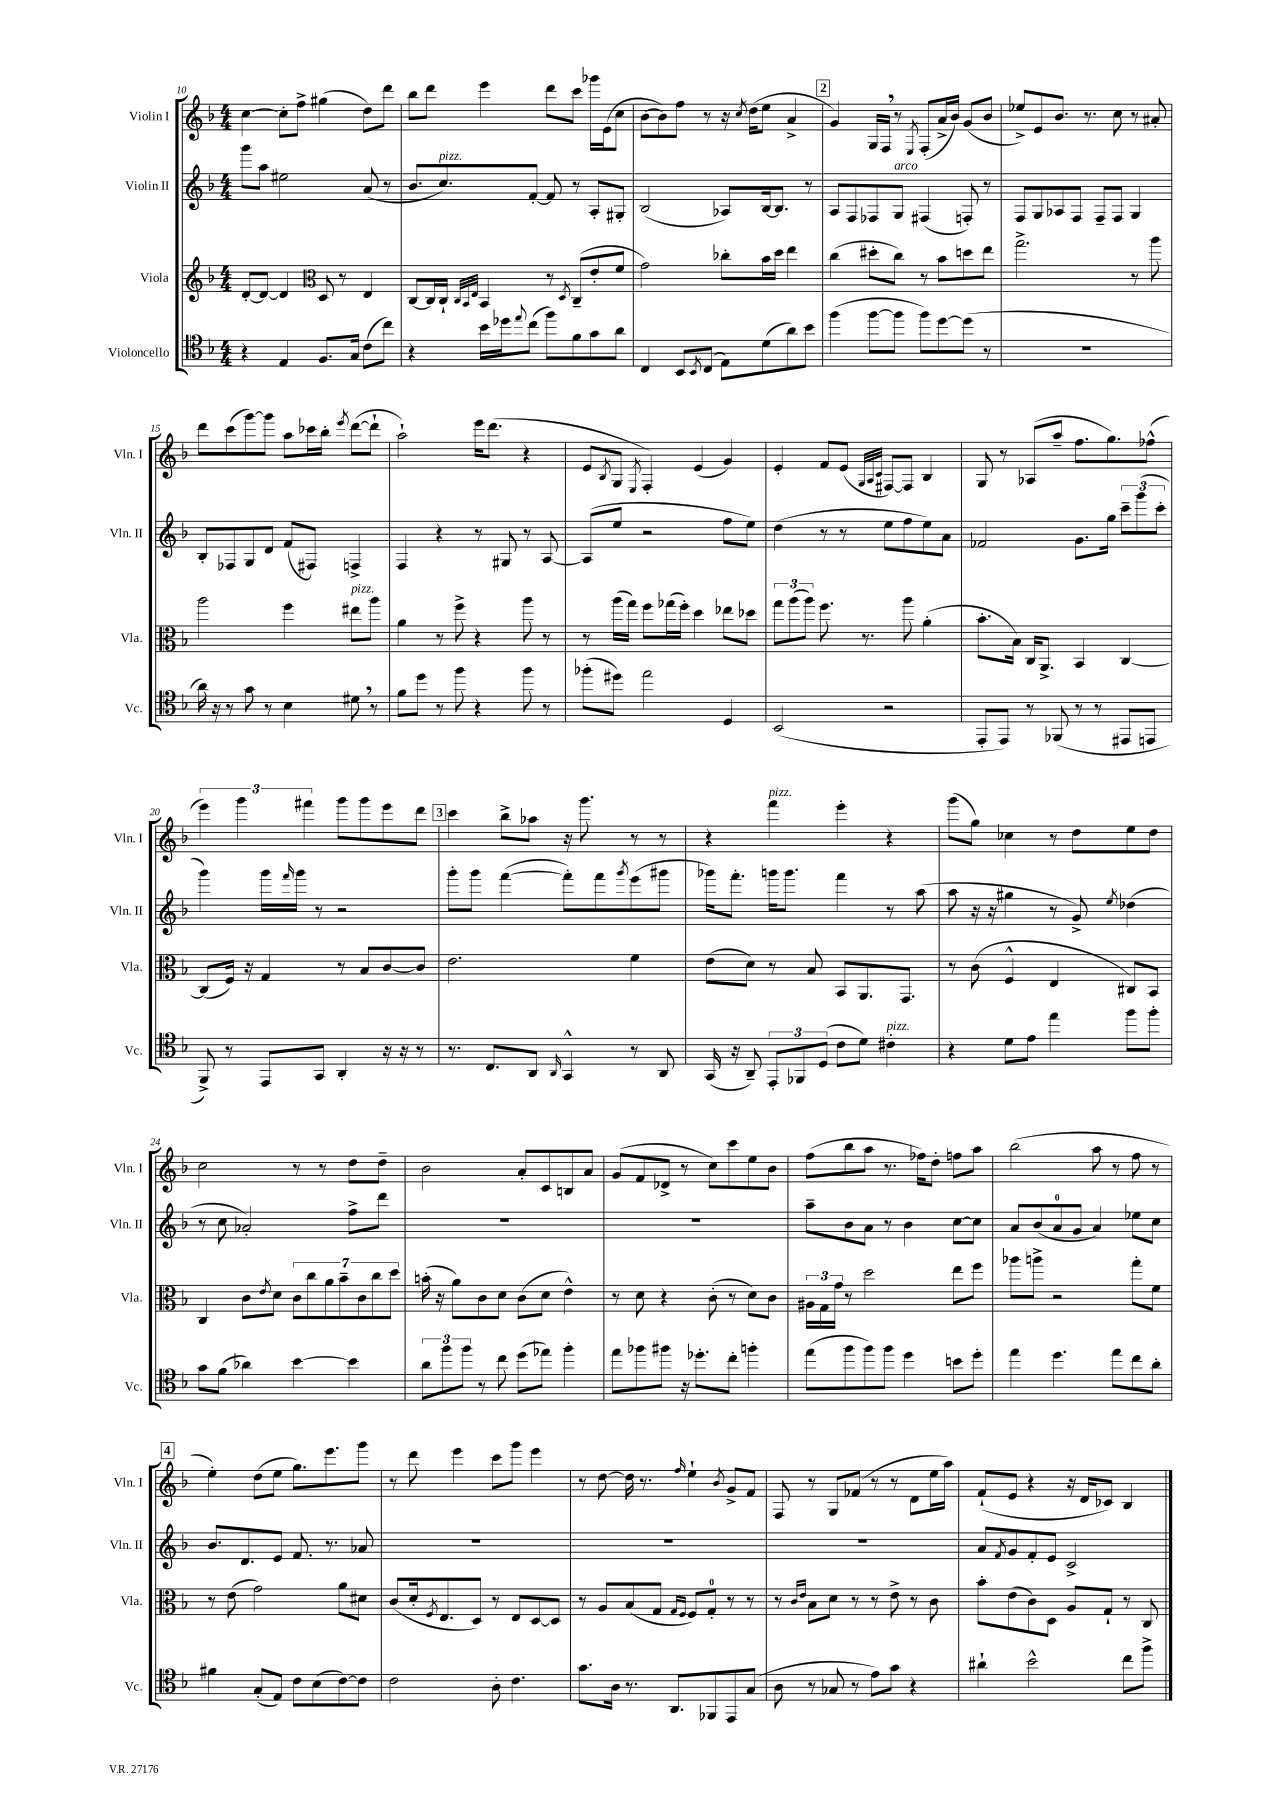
<<
\new StaffGroup <<
\new Staff = "s0" \with { instrumentName = "Violin I" shortInstrumentName = "Vln. I" } {
    \clef treble \key f \major \numericTimeSignature \time 4/4
    c''4~ c''8-. f''8-> gis''4( d''8) d'''8 |
    bes''8 d'''8 e'''4 d'''8 c'''8 ges'''16 e'16( c''8 |
    bes'8~ bes'8) f''8 r8 r16 \acciaccatura { c''8 } d''16( e''8 a'4-> |
    \mark \markup { \box "2" } g'4) g16 f16 \breathe r8 \acciaccatura { e8 } f8-.( a'16-> bes'16) g'8( bes'8 |
    ees''8->) e'8 bes'8. r8. c''8 r8 ais'8-. |
    d'''8 c'''8( g'''8~) g'''8 a''8 ces'''16 bes''16-. \acciaccatura { e'''8 } d'''8~( d'''8-! |
    a''2-!) e'''16 d'''8.( r4 |
    e'8 \acciaccatura { bes8 } g8 \acciaccatura { e8 } f4-.) e'4( g'4) |
    e'4-. f'8 e'8( \grace { g32 a32 c'32 } fis8~) fis8 bes4 |
    g8 r8 aes8( a''8-- f''8. g''8.) fes''8-^( |
    \tuplet 3/2 { e'''4) g'''4 fis'''4 } g'''8 g'''8 e'''8 d'''8 |
    \mark \markup { \box "3" } c'''4 bes''8-> aes''8 r16 g'''8. r8 r8 |
    r4 f'''4^\markup { \italic "pizz." } e'''4-. r4 |
    g'''8( g''8) ces''4 r8 d''8 e''8 d''8 |
    c''2 r8 r8 d''8 d''8-- |
    bes'2 a'8-. c'8 b8 a'8 |
    g'8( f'8 des'8-> r8 c''8) c'''8 e''8 bes'8 |
    f''8( bes''8 a''8 r8. fes''16) d''8-. f''8 a''8 |
    bes''2( a''8 r8 f''8 r8 |
    \mark \markup { \box "4" } e''4-.) d''8( e''8 g''8.) e'''8. g'''8 |
    r8 d'''8 e'''4 c'''8 g'''8 e'''4 |
    r8 d''8~ d''16 r8. \grace { f''16 } e''4-! \acciaccatura { bes'8 } g'8-> f'8 |
    f8 r8 g8 fes'8( r8 r8 d'8 e''16 a''16) |
    f'8-!( e'8 r4 r16 d'16 ces'8) bes4 \bar "|." |
}
\new Staff = "s1" \with { instrumentName = "Violin II" shortInstrumentName = "Vln. II" } {
    \clef treble \key f \major \numericTimeSignature \time 4/4
    g'''8 a''8 eis''2 a'8( r8 |
    bes'8. c''8.^\markup { \italic "pizz." }) f'8~-. f'8 r8 a8-. gis8-. |
    bes2( aes8) bes16~ bes8. r8 |
    \mark \markup { \box "2" } a8 f8 fes8 g8^\markup { \italic "arco" } fis4( f8-.) r8 |
    f8 g8 aes8 f8 f8-- f8 g4 |
    bes8-. fes8 g8 d'8 f'8( fis8) f4-> |
    f4 r4 r8 gis8 r8 a8~ |
    a8( e''8 r2 f''8 e''8) |
    d''4( r8 r8 e''8 f''8 e''8) a'8 |
    fes'2 g'8. g''16 \tuplet 3/2 { c'''8-- g'''8( c'''8-. } |
    g'''4) g'''16 \grace { f'''16 } g'''16 r8 r2 |
    \mark \markup { \box "3" } g'''8-. g'''8 f'''4~( f'''8-.) f'''8 \acciaccatura { g'''8 } e'''8( gis'''8 |
    ges'''16) f'''8.-. g'''16 g'''8. f'''4 r8 a''8( |
    a''8 r16 r16 gis''4 r8 g'8->) \acciaccatura { e''8 } des''4( |
    r8 c''8 aes'2-.) f''8-> d'''8 |
    R1 |
    R1 |
    a''8-- bes'8 a'8 r8 bes'4 c''8~ c''8 |
    a'8 bes'8( a'8-0 g'8 a'4) ees''8 c''8 |
    \mark \markup { \box "4" } bes'8. d'8. e'8 f'8. r8. aes'8 |
    R1 |
    R1 |
    R1 |
    a'8 \acciaccatura { f'8 } g'8 f'8-. e'8 c'2-> \bar "|." |
}
\new Staff = "s2" \with { instrumentName = "Viola" shortInstrumentName = "Vla." } {
    \clef treble \key f \major \numericTimeSignature \time 4/4
    d'8~-. d'8~ d'4 \clef alto d8 r8 e4 |
    c8~ c16 c16-! \grace { c32 bes,32 e32 } bes,4 r8 \acciaccatura { d8 } c8--( e'8-. f'8 |
    g'2) ces''8-. bes'16 d''16 e''4 |
    \mark \markup { \box "2" } c''4( dis''8-. c''8) r8 bes'8 d''8 e''8 |
    g''2.-> r8 a''8 |
    a''2 f''4 eis''8^\markup { \italic "pizz." } a''8 |
    a'4 r8 f''8-> r4 a''8 r8 |
    r8 a''16( g''16) f''8 ges''16( f''16-.) d''4 ees''8 des''8 |
    \tuplet 3/2 { g''8 a''8( a''8) } f''8. r8. a''8 a'4-.( |
    bes'8.-. bes16) c16 a,8.-> bes,4 c4~ |
    c8( f16) r16 g4 r8 bes8 c'8~ c'8 |
    \mark \markup { \box "3" } e'2. f'4 |
    e'8( d'8) r8 bes8 bes,8 a,8. g,8. |
    r8 c'8( f4-^ e4 cis8) bes,8 |
    c4 c'8 \acciaccatura { e'8 } d'8 \tuplet 7/4 { c'8 c''8 a'8 bes'8-- c'8 c''8 d''8 } |
    b'16-.( r16 a'8) c'8 d'8 c'8( d'8 e'4-^) |
    r8 d'8 r4 c'8-.( r8 d'8) c'8 |
    \tuplet 3/2 { ais16 g16 g'16 } r8 d''2 e''8 f''8 |
    aes''8 a''8-> r2 g''8-. f'8 |
    \mark \markup { \box "4" } r8 e'8( g'2) a'8 dis'8 |
    c'8( d'16-. \acciaccatura { f8 } e8. d8) r8 e8 d8~ d8 |
    r8 a8 bes8( g8 \grace { g16 f16 } f8) g8-0-. r8 r8 |
    r8 \grace { c'16 e'16 } bes8 d'8 r8 r8 e'8-> r8 c'8 |
    bes'8-. e'8( c'8) d8 a8 g8-! r8 c8 \bar "|." |
}
\new Staff = "s3" \with { instrumentName = "Violoncello" shortInstrumentName = "Vc." } {
    \clef tenor \key f \major \numericTimeSignature \time 4/4
    r4 e4 f8. g16 c'8( c''8) |
    r4 bes'16 des''16 \appoggiatura { e''8 } c''8( f''8) f'8 g'8 a'8 |
    c4 bes,8 \acciaccatura { bes,8 } c8( e8) d'8( a'8) bes'8 |
    \mark \markup { \box "2" } f''4( f''8~ f''8 f''8) d''8~ d''8( r8 |
    R1 |
    a'16) r16 r8 g'8 r8 bes4 dis'8 \breathe r8 |
    f'8 d''8 r8 f''8 r4 f''8 r8 |
    fes''8-.( dis''8) e''2 d4 |
    bes,2( r2 |
    e,8-. e,8) r8 fes,8( r8 r8 eis,8 e,8 |
    f,8->) r8 e,8 g,8 a,4-. r16 r16 r8 |
    \mark \markup { \box "3" } r8. c8. a,8 \grace { a,16 } g,4-^ r8 a,8 |
    g,16( r16 a,8--) \tuplet 3/2 { e,8-. fes,8 d8( } c'8 d'8) cis'4-.^\markup { \italic "pizz." } |
    r4 d'8 e'8 e''4 f''8 f''8-. |
    g'8 f'8( aes'4) bes'4~ bes'4 |
    \tuplet 3/2 { a'8 f''8 f''8 } r8 c''8 d''8( ees''8) f''4-. |
    e''8 fes''8 fis''8 r16 des''8.-. c''8-. f''4-. |
    e''8( f''8 f''8) f''8 d''4 b'8 d''8-. |
    e''4 d''4. e''8 c''8 a'8-. |
    \mark \markup { \box "4" } fis'4 g8-.( e8) c'8 bes8( c'8~) c'8 |
    c'2 a8-. c'4. |
    g'8. a16 r8. a,8. fes,8 e,8 g8( |
    a8 r8 ges8 r8 e'8) g'8 r4 |
    ais'4-! bes'2-^ c''8 f''8-> \bar "|." |
}
>>
>>
\layout { \context { \Score currentBarNumber = #10 } }
